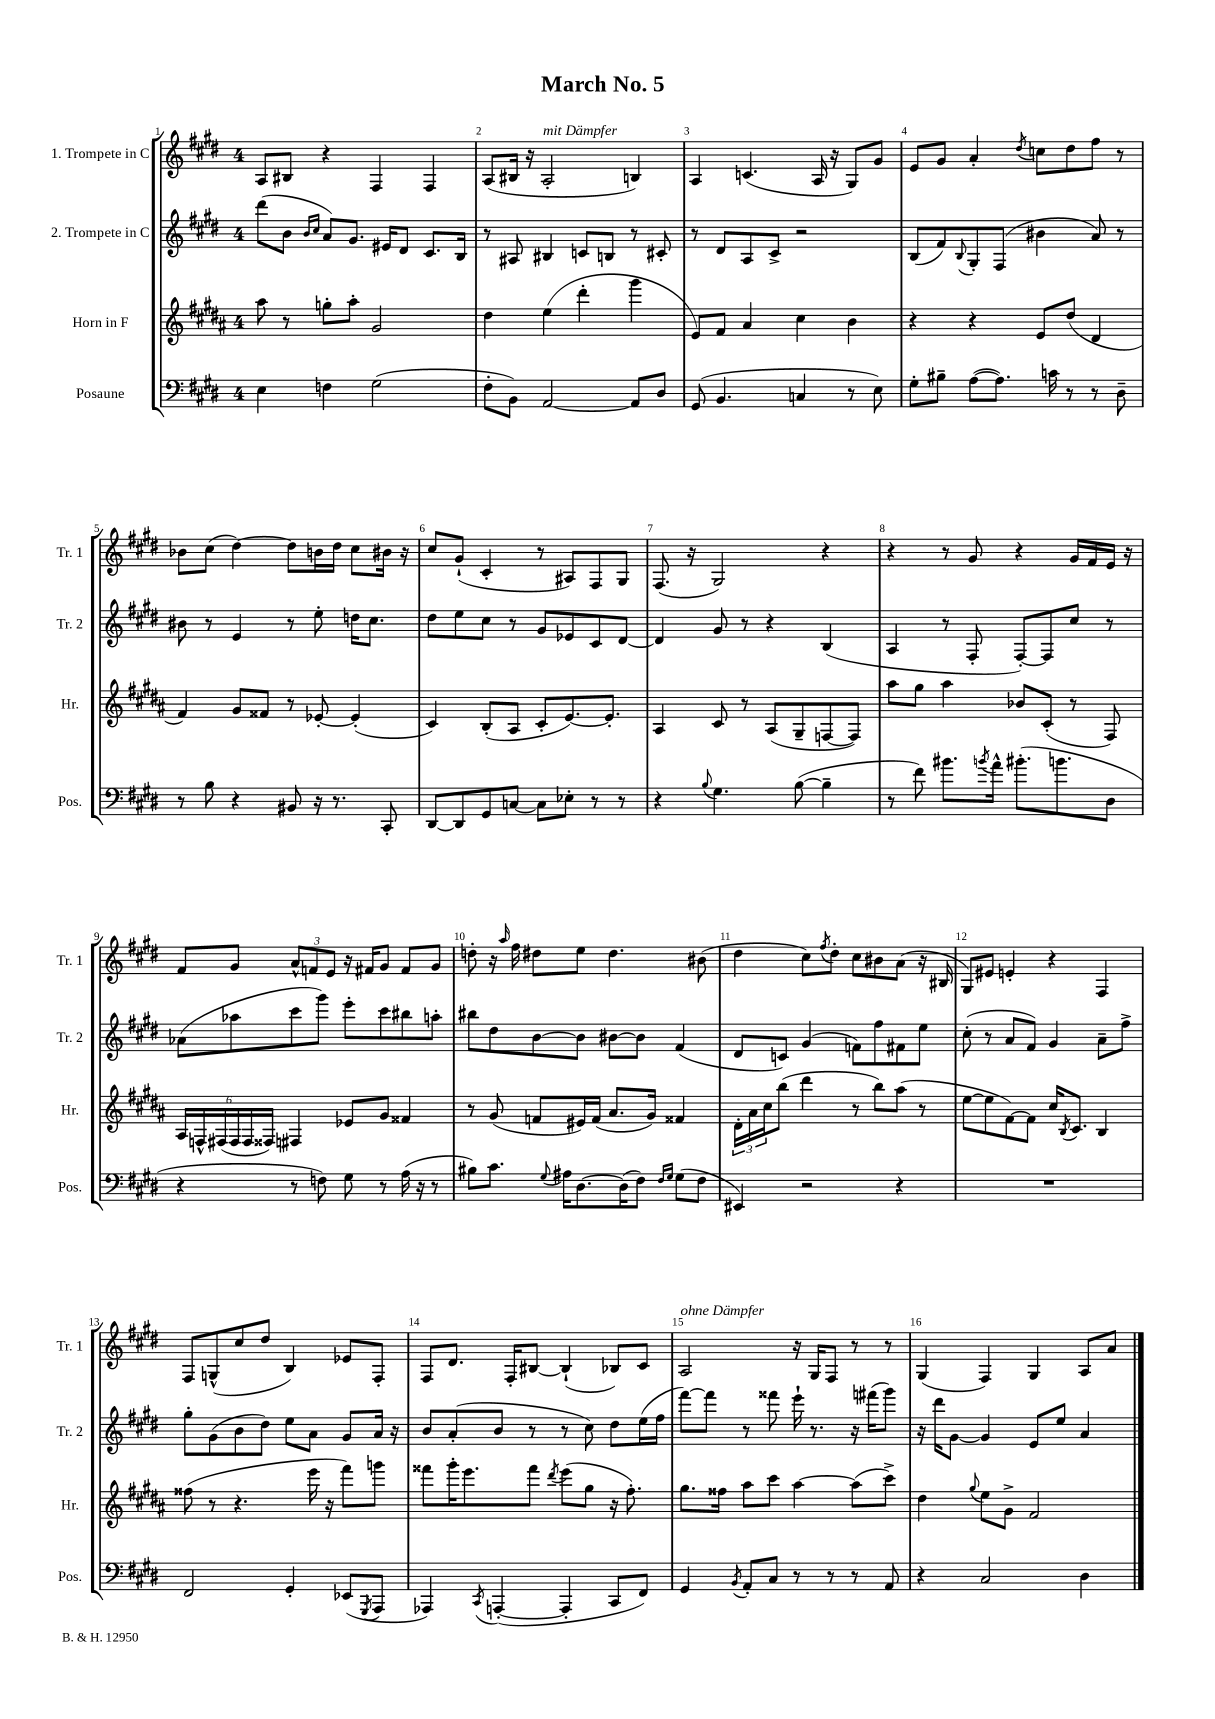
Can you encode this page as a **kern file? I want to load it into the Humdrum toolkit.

**kern	**kern	**kern	**kern
*staff4	*staff3	*staff2	*staff1
*clefF4	*clefG2	*clefG2	*clefG2
*k[f#c#g#d#]	*k[f#c#g#d#a#]	*k[f#c#g#d#]	*k[f#c#g#d#]
*M4/4	*M4/4	*M4/4	*M4/4
4E	8aa#	(8ddd#	8A
.	8r	8b	8B#
.	.	16qqb	.
.	.	16qqcc#	.
4F	8gg'	8a)	4r
.	8aa#'	8.g#	.
(2G#	2g#	.	4F#
.	.	16e#	.
.	.	8d#	.
.	.	8.c#	4F#
.	.	16B	.
=	=	=	=
8F#'	4dd#	8r	(8A
8BB)	.	8A#	16B#
.	.	.	16r
[2AA	(4ee	4B#	2A'
.	4ddd#'	8c	.
.	.	8B	.
8AA]	4ggg#	8r	4B)
8D#	.	8c#'	.
=	=	=	=
(8GG#	8e)	8r	4A
4.BB	8f#	8d#	.
.	4a#	8A	(4.c
.	.	8c#^	.
4C	4cc#	2r	.
.	.	.	16A
.	.	.	16r
8r	4b	.	8G#)
8E)	.	.	8g#
=	=	=	=
8G#'	4r	(8B	8e
8B#~	.	8f#)	8g#
.	.	8qqB	.
([8A	4r	8G#'	4a'
8.A])	.	(8F#	.
.	.	.	8qdd#
.	8e	4b#	8cc
16c	.	.	.
8r	(8dd#	.	8dd#
8r	4d#	8a)	8ff#
8D#~	.	8r	8r
=	=	=	=
8r	4f#)	8b#	8b-
8B	.	8r	(8cc#
4r	8g#	4e	[4dd#)
.	8f##	.	.
8BB#	8r	8r	8dd#]
16r	[8e-'	8ee'	16b
8.r	.	.	16dd#
.	(4e-']	16dd	8cc#
.	.	8.cc#	.
8CC#'	.	.	16b#
.	.	.	16r
=	=	=	=
[8DD#	4c#)	8dd#	8cc#
8DD#]	.	8ee	(8g#`
8GG#	(8B'	8cc#	4c#'
[8C	8A#	8r	.
8C]	8c#'	8g#	8r
8E-'	[8.e)	8e-	8A#)
8r	.	8c#	8F#
.	8.e']	.	.
8r	.	[8d#	8G#
=	=	=	=
4r	4A#	4d#]	(8.F#
.	.	.	16r
8qqB	.	.	.
4.G#	8c#	8g#	2G#)
.	8r	8r	.
.	(8A#	4r	.
([8B	8G#~	.	.
4B~]	[8F	(4B	4r
.	8F])	.	.
=	=	=	=
8r	8aa#	4A	4r
8f#)	8gg#	.	.
8.b#	4aa#	8r	8r
.	.	8F#'	8g#
8qb	.	.	.
16a^^	.	.	.
(8.b#'	8b-	[8F#')	4r
.	(8c#'	8F#]	.
8.b	.	.	.
.	8r	8cc#	16g#
.	.	.	16f#
8D#	8F#)	8r	16e
.	.	.	16r
=	=	=	=
4r	24A#	(8a-	8f#
.	24F^^	.	.
.	(24F#	.	.
.	24F#	8aa-	8g#
.	24F#	.	.
.	24F##)	.	.
8r	4F#	8ccc#	12a^^
.	.	.	12f
8F)	.	8ggg#)	.
.	.	.	12e
8G#	8e-	8eee'	16r
.	.	.	16f#
8r	8g#	8ccc#	8g#
(16A	4f##	8bb#	8f#
16r	.	.	.
8r	.	8aa'	8g#
=	=	=	=
8B#)	8r	8bb#	8dd'
8.c#	(8g#	8dd#	16r
.	.	.	16qqaa
.	.	.	16ff#
.	8f	[8b	8dd#
8qqG#	.	.	.
16A#	.	.	.
[8.D#	16e#)	8b]	8ee
.	(16f	.	.
.	8.a#	[8b#	4.dd#
(16D#]	.	.	.
8F#)	.	8b#]	.
.	16g#)	.	.
16qqF#	.	.	.
16qqG#	.	.	.
(8G#	4f##	(4f#	.
8F#	.	.	(8b#
=	=	=	=
4EE#)	24d#'	8d#	4dd#
.	24a#	.	.
.	24cc#	.	.
.	(8bb	8c)	.
2r	4ddd#	(4g#	8cc#)
.	.	.	8qff#
.	.	.	8dd#'
.	8r	8f)	8cc#
.	8bb)	8ff#	8b#
4r	(8aa#	8f#	(8a
.	8r	8ee	16r
.	.	.	16B#
=	=	=	=
1r	[8ee	(8cc#'	8G#)
.	8ee]	8r	8e#
.	[8f#)	8a	4e'
.	8f#]	8f#)	.
.	16cc#	4g#	4r
.	8qB	.	.
.	8.c#	.	.
.	4B	8a~	4F#
.	.	8ff#^	.
=	=	=	=
2FF#	(8ff##	8gg#'	8F#
.	8r	(8g#	(8G^^
.	4.r	8b	8cc#
.	.	8dd#)	8dd#
4GG#'	.	8ee	4B)
.	16eee	8a	.
.	16r	.	.
(8EE-	8fff#)	8g#	8e-
8qGGG#	.	.	.
8AAA	8ggg	16a	8F#'
.	.	16r	.
=	=	=	=
4AAA-)	8fff##	8b	8F#
.	16ggg#'	(8a'	8.d#
.	8.eee	.	.
8qCC#	.	.	.
([4AAA'	.	8b	.
.	.	.	16F#'
.	8fff##	8r	[8B#
.	8qddd#	.	.
4AAA']	(8eee	8r	(4B#`]
.	8gg#	8cc#)	.
8CC#	16r	8dd#	8B-)
.	8.ff#')	.	.
8FF#)	.	(16ee	8c#
.	.	16ff#	.
=	=	=	=
4GG#	8.gg#	[8fff#)	2A
.	.	8fff#]	.
.	16ff##	.	.
8qBB	.	.	.
8AA'	8aa#	8r	.
8C#	8ccc#	8fff##	.
8r	[4aa#	16eee`	16r
.	.	8.r	16G#
8r	.	.	8F#
8r	(8aa#]	16r	8r
.	.	(16fff#	.
8AA	8ccc#^)	8ggg#)	8r
=	=	=	=
4r	4dd#	16r	(4G#
.	.	16ddd#	.
.	.	[8g#	.
.	8qqgg#	.	.
2C#	8ee	4g#]	4F#)
.	8g#^	.	.
.	2f#	8e	4G#
.	.	8ee	.
4D#	.	4a	8A
.	.	.	8a
==	==	==	==
*-	*-	*-	*-
